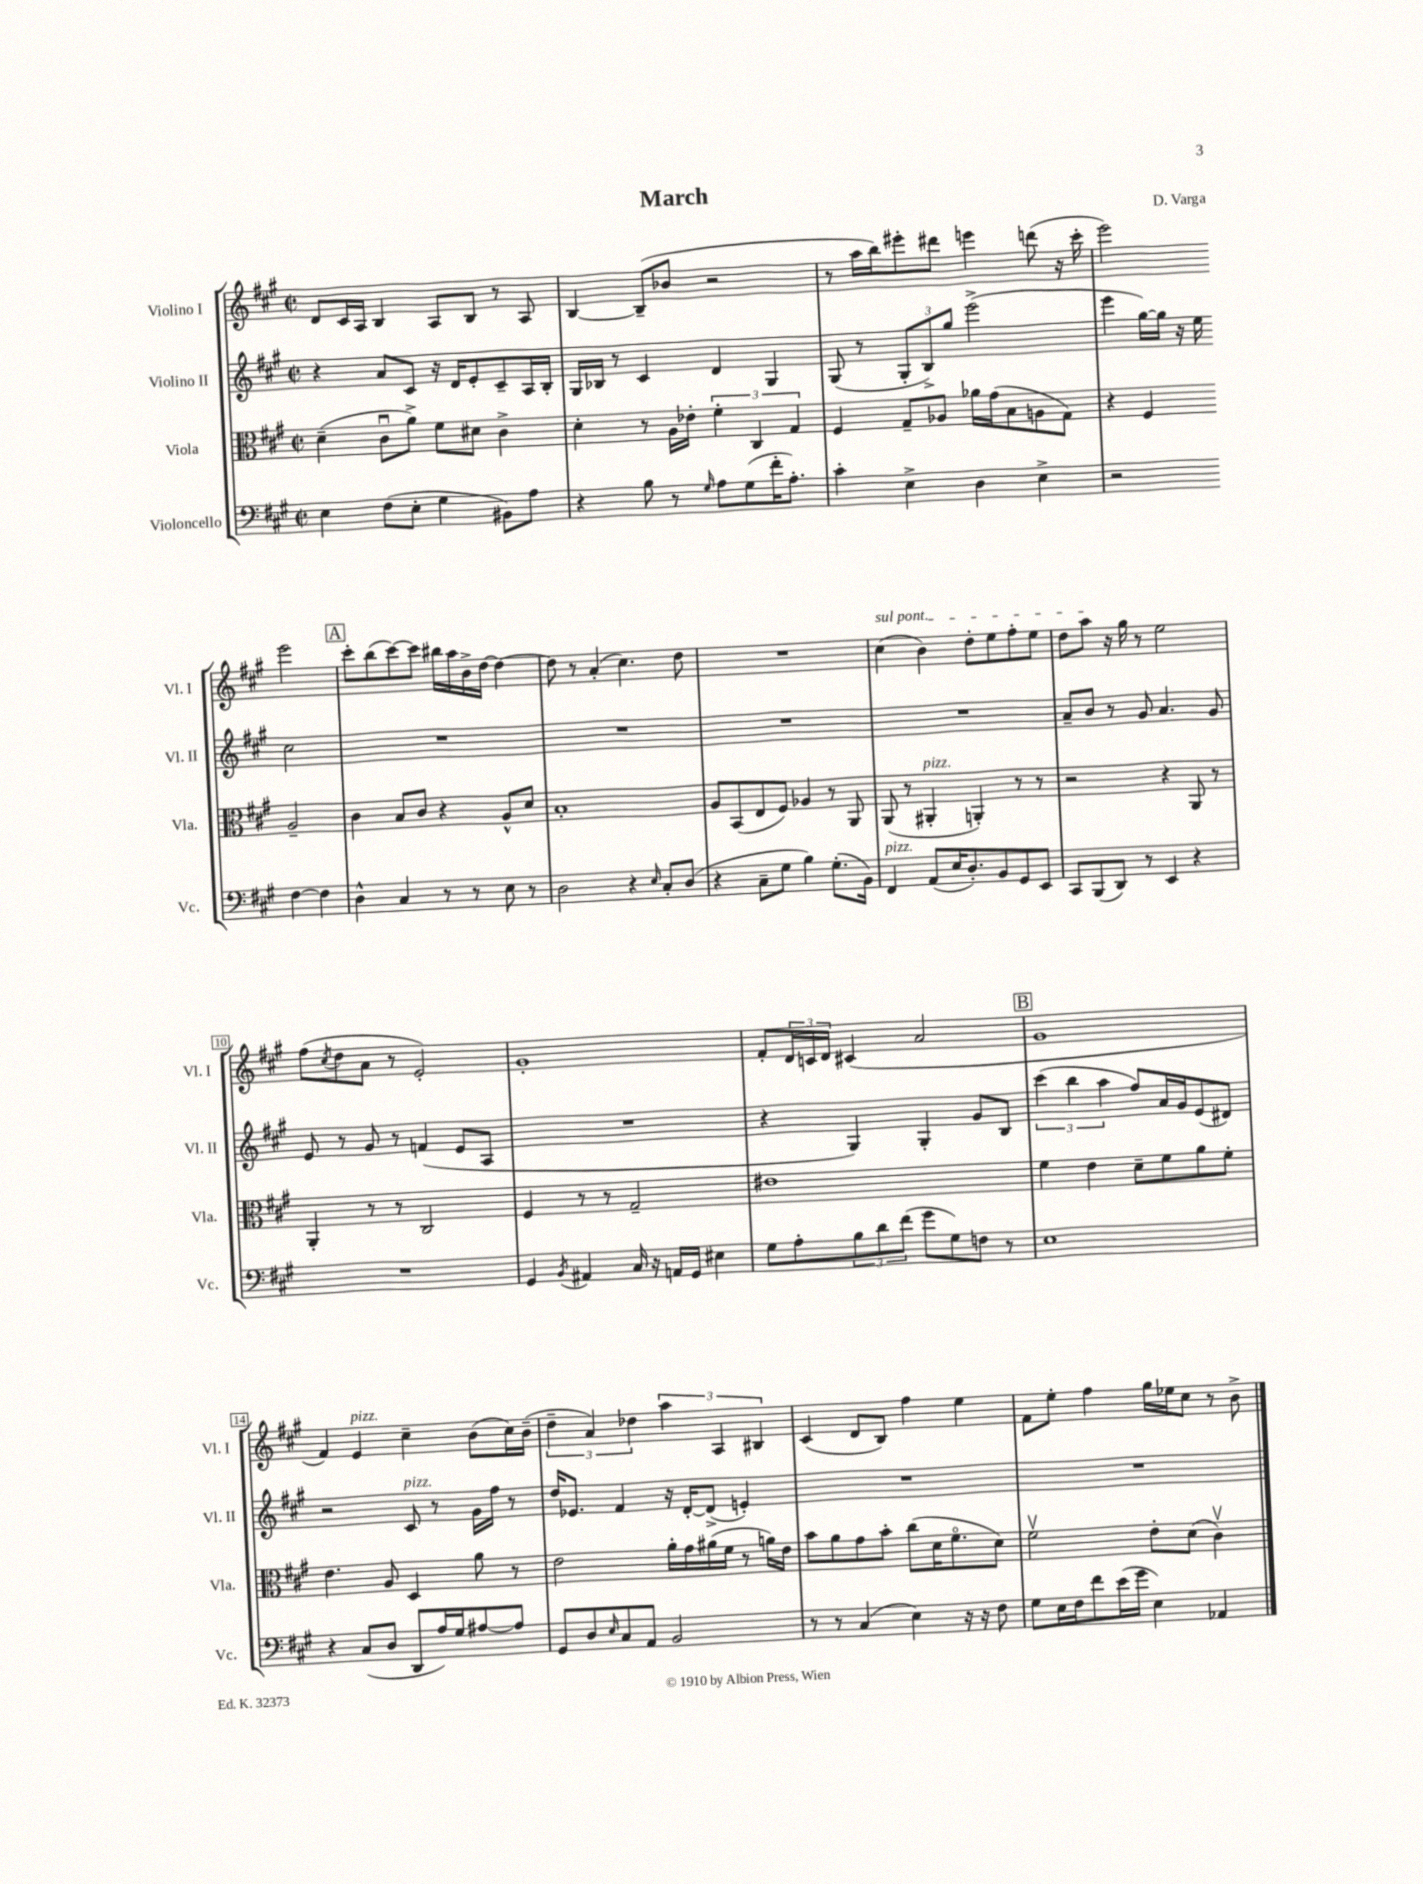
\header { title = "March" composer = "D. Varga" }
<<
\new StaffGroup <<
\new Staff = "s0" \with { instrumentName = "Violino I" shortInstrumentName = "Vl. I" } {
    \clef treble \key a \major \defaultTimeSignature \time 2/2
    d'8 cis'16 a16 b4 a8 b8 r8 a8 |
    b4~ b8--( bes'8 r2 |
    r8 a''16 b''16) eis'''8-. dis'''8 e'''4 d'''8( r16 cis'''16-. |
    e'''2) e'''2 |
    \mark \markup { \box "A" } cis'''8-. b''8( cis'''8~) cis'''8 bis''16 a''16 b'16-> d''16~ d''4~ |
    d''8 r8 a'4-.( cis''4.) d''8 |
    R1 |
    \once \override TextSpanner.bound-details.left.text = \markup { \italic "sul pont." } cis''4\startTextSpan( b'4) d''8-. e''8 fis''8-. e''8 |
    d''8 a''8\stopTextSpan r16 gis''16 r8 e''2 |
    fis''8( \acciaccatura { cis''8 } d''8 a'8 r8 e'2-.) |
    gis'1-. |
    fis'8-. \tuplet 3/2 { d'16 c'16 d'16 } cis'4( a'2 |
    \mark \markup { \box "B" } gis'1 |
    fis'4) e'4^\markup { \italic "pizz." } cis''4-- b'8( cis''16) b'16--( |
    \tuplet 3/2 { d''4-- a'4) des''4 } \tuplet 3/2 { a''4 a4 bis4 } |
    cis'4( d'8 b8) fis''4 e''4 |
    fis'8 e''8-. fis''4 gis''16 ees''16 cis''8 r8 b'8-> \bar "|." |
}
\new Staff = "s1" \with { instrumentName = "Violino II" shortInstrumentName = "Vl. II" } {
    \clef treble \key a \major \defaultTimeSignature \time 2/2
    r4 a'8 cis'8 r16 d'16 e'8-. cis'8-- a16 b16-. |
    gis16 bes16 r8 cis'4 d'4 gis4 |
    gis8( r8 \tuplet 3/2 { gis8-. b8->) gis''8 } e'''2->( |
    e'''4 gis''16~) gis''16 r16 e''16 cis''2 |
    \mark \markup { \box "A" } R1 |
    R1 |
    R1 |
    R1 |
    a'8-- b'8 r8 gis'8 a'4. gis'8 |
    e'8 r8 gis'8 r8 f'4( e'8 a8 |
    R1 |
    r4 gis4) gis4-. gis'8 b8 |
    \mark \markup { \box "B" } \tuplet 3/2 { cis'''4( b''4 a''4 } fis''8) a'16 gis'16 e'8( dis'8) |
    r2 cis'8^\markup { \italic "pizz." } r8 gis'16 fis''16 r8 |
    d''16 ees'8. fis'4 r16 d'16~-. d'8->( e'4-.) |
    R1 |
    R1 \bar "|." |
}
\new Staff = "s2" \with { instrumentName = "Viola" shortInstrumentName = "Vla." } {
    \clef alto \key a \major \defaultTimeSignature \time 2/2
    d'4--( cis'8\downbow a'8->) fis'8 dis'8 cis'4-> |
    d'4-. r8 a16 ees'16-. \tuplet 3/2 { fis'4-. cis4 gis4 } |
    fis4 gis8-- aes8 aes'16 gis'16( b8 a8 gis8) |
    r4 fis4 a2-- |
    \mark \markup { \box "A" } cis'4 b8 cis'8 r4 a8-^ d'8 |
    b1-. |
    a8 b,8( e8 fis8) aes4 r8 a,8 |
    a,8( r8 ais,4-.^\markup { \italic "pizz." } a,4-.) r8 r8 |
    r2 r4 a,8 r8 |
    a,4-. r8 r8 cis2 |
    fis4 r8 r8 gis2-- |
    eis'1 |
    \mark \markup { \box "B" } fis'4 e'4 d'8-- fis'8 a'8 fis'8-. |
    e'4. a8 d4 a'8 r8 |
    e'2 a'16-. gis'16 ais'16( fis'16 r8 a'16) e'16 |
    b'8 a'8 gis'8 b'8-. cis''8( d'16 fis'8.\flageolet d'8) |
    fis'2\upbow e'8-. d'8( cis'4\upbow) \bar "|." |
}
\new Staff = "s3" \with { instrumentName = "Violoncello" shortInstrumentName = "Vc." } {
    \clef bass \key a \major \defaultTimeSignature \time 2/2
    e4 fis8( e8-. gis4 bis,8) a8 |
    r4 b8 r8 \grace { gis16 } a8 gis8( fis'16-. a8.-.) |
    cis'4-. e4-> d4 e4-> |
    r2 fis4~ fis4 |
    \mark \markup { \box "A" } d4-^ cis4 r8 r8 e8 r8 |
    d2 r4 \grace { e16 } cis8-. d8( |
    r4 cis8-- gis8 b4) gis8.-.( b,16) |
    fis,4^\markup { \italic "pizz." } a,8( e16 d8.-.) b,8 gis,8 e,8 |
    cis,8 b,,8( d,8) r8 e,4 r4 |
    R1 |
    gis,4 \acciaccatura { b,8 } ais,4 cis16 r16 a,16 gis,16 eis4 |
    gis8 a8-. \tuplet 3/2 { b8 d'8 fis'8( } gis'8 gis8) f8 r8 |
    \mark \markup { \box "B" } e1 |
    r4 cis8( d8 d,8 a16) gis16 ais8~ ais8 |
    gis,8 d8 \grace { e16 } cis8 a,8 b,2 |
    r8 r8 cis4( e4) r16 r16 fis8 |
    gis8 e16 fis16 fis'8 e'16( gis'16 e4) aes,4 \bar "|." |
}
>>
>>
\layout { \context { \Score \override BarNumber.stencil = #(make-stencil-boxer 0.1 0.3 ly:text-interface::print) } }
